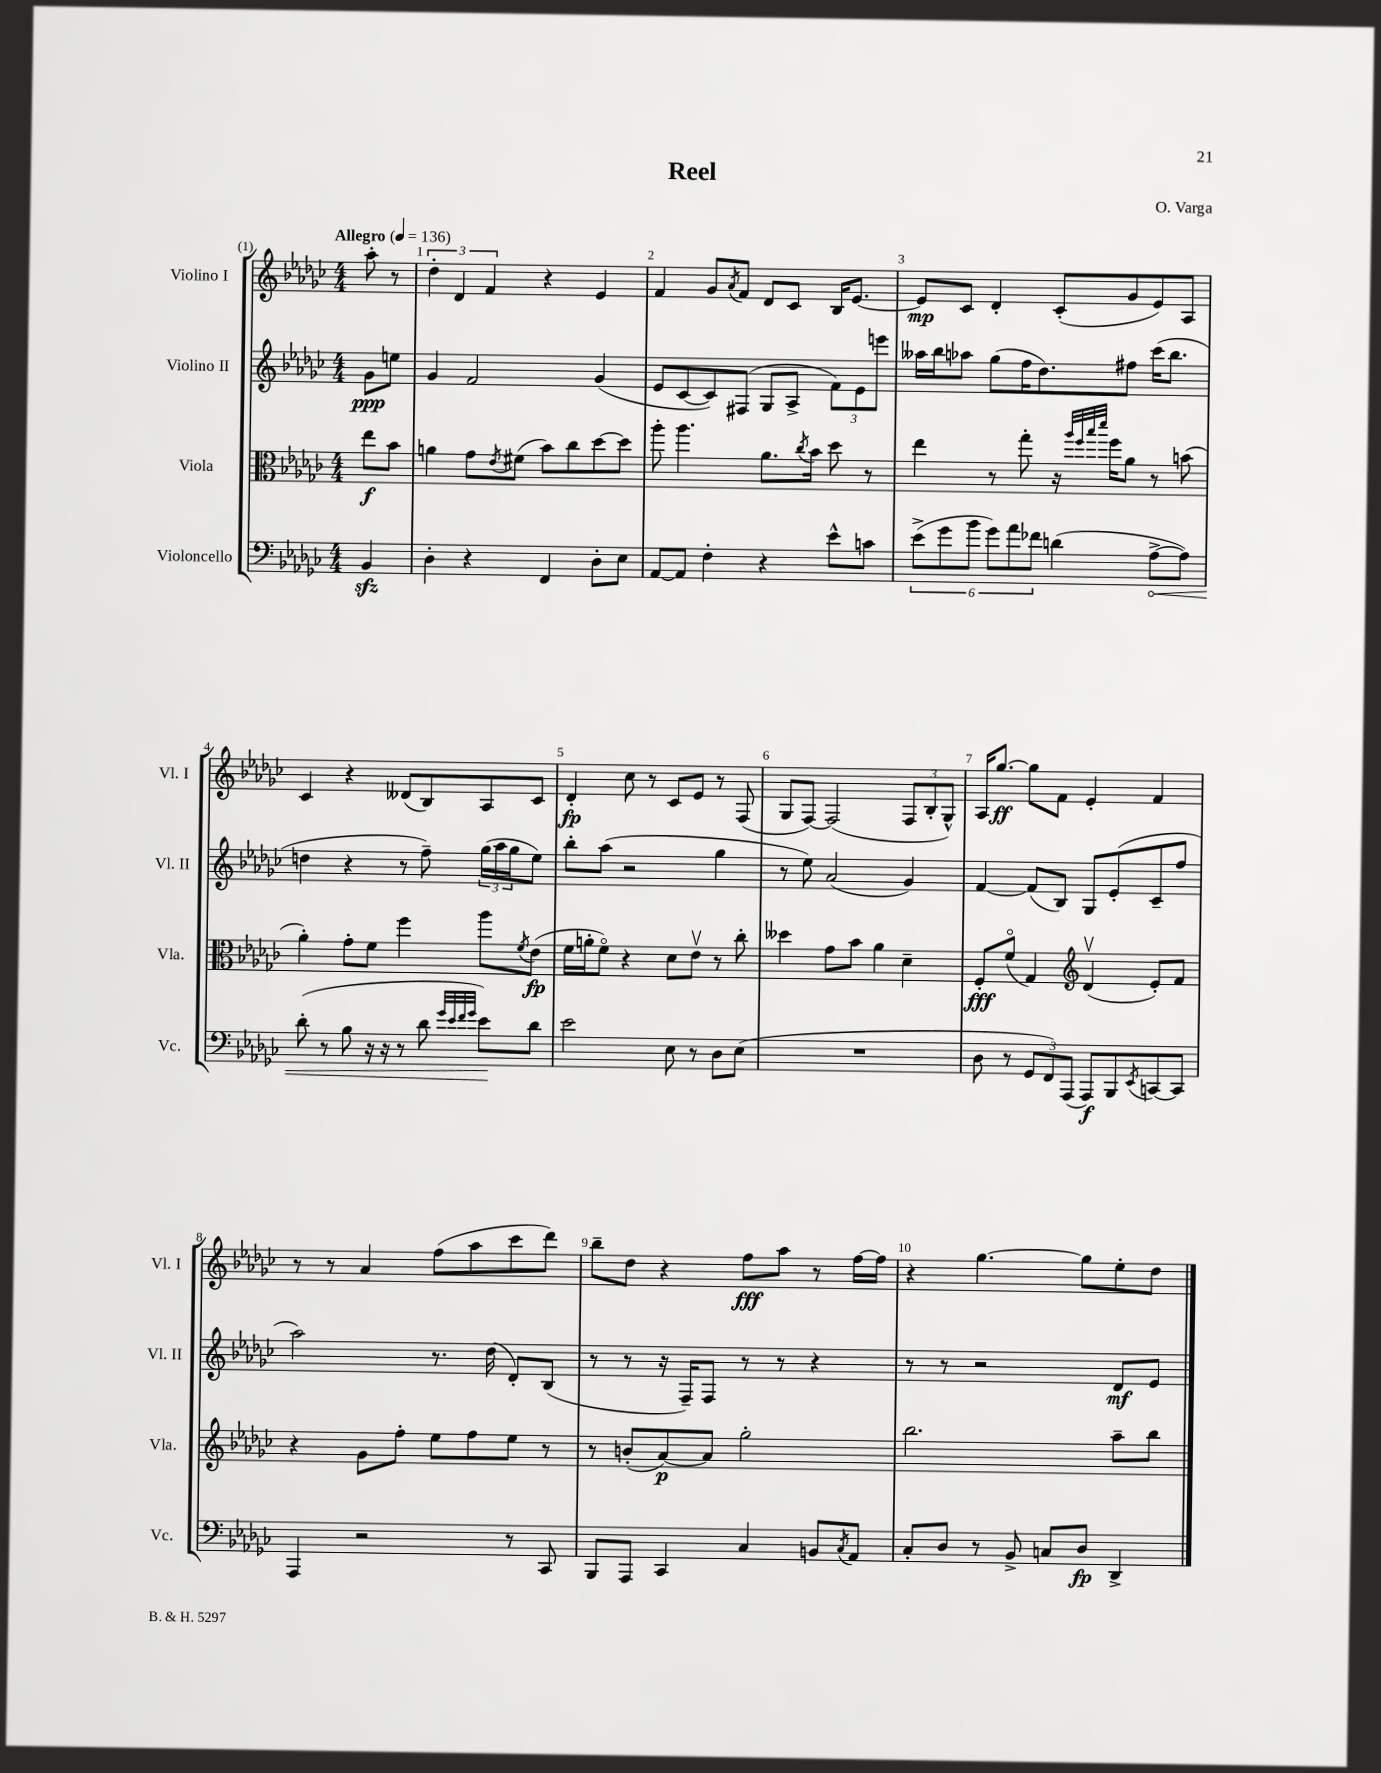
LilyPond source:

\header { title = "Reel" composer = "O. Varga" }
<<
\new StaffGroup <<
\new Staff = "s0" \with { instrumentName = "Violino I" shortInstrumentName = "Vl. I" } {
    \clef treble \key ges \major \numericTimeSignature \time 4/4 \partial 4 \tempo "Allegro" 4 = 136
    aes''8-. r8 |
    \tuplet 3/2 { des''4-. des'4 f'4 } r4 ees'4 |
    f'4 ges'8 \acciaccatura { aes'8 } f'8 des'8 ces'8 bes16 ees'8.~ |
    ees'8\mp ces'8 des'4-. ces'8-.( ges'8 ees'8) aes8 |
    ces'4 r4 deses'8( bes8) aes8 ces'8 |
    des'4-.\fp ces''8 r8 ces'8 ees'8 r8 f8( |
    ges8 f8~) f2( \tuplet 3/2 { f8 bes8-. ges8-^) } |
    aes16 ges''8.~\ff ges''8 f'8 ees'4-. f'4 |
    r8 r8 aes'4 f''8( aes''8 ces'''8 des'''8) |
    bes''8-- des''8 r4 f''8\fff aes''8 r8 f''16~ f''16 |
    r4 ges''4.~ ges''8 ees''8-. des''8 \bar "|." |
}
\new Staff = "s1" \with { instrumentName = "Violino II" shortInstrumentName = "Vl. II" } {
    \clef treble \key ges \major \numericTimeSignature \time 4/4 \partial 4
    ges'8\ppp e''8 |
    ges'4 f'2 ges'4( |
    ees'8 ces'8~ ces'8) fis8( ges8 aes8-> \tuplet 3/2 { f'8) ees'8 e'''8 } |
    aeses''16 bes''16 aes''8 ges''8( f''16 des''8.) fis''8 ces'''16( bes''8. |
    d''4 r4 r8 f''8--) \tuplet 3/2 { ges''16( aes''16 ges''16 } ees''8) |
    bes''8-. aes''8( r2 ges''4 |
    r8 ees''8) aes'2( ges'4) |
    f'4~ f'8( bes8) ges8 ees'8-.( ces'8-- f''8 |
    aes''2) r8. des''16( des'8-.) bes8( |
    r8 r8 r16 f16--) f8 r8 r8 r4 |
    r8 r8 r2 des'8\mf ees'8 \bar "|." |
}
\new Staff = "s2" \with { instrumentName = "Viola" shortInstrumentName = "Vla." } {
    \clef alto \key ges \major \numericTimeSignature \time 4/4 \partial 4
    ees''8\f bes'8 |
    a'4 ges'8 \acciaccatura { ees'8 } fis'8( bes'8) ces''8 des''8~ des''8 |
    aes''8-. aes''4. aes'8. \acciaccatura { ces''8 } bes'16 des''8 r8 |
    ees''4 r8 ges''8-. r16 \grace { aes''32 f''32 bes''32 des'''32 } f''16 aes'8 r8 b'8( |
    aes'4-.) ges'8-. f'8 f''4 aes''8 \acciaccatura { f'8 } ees'8\fp( |
    f'16 a'16-. f'8\flageolet) r4 des'8 ees'8\upbow r8 ces''8-. |
    deses''4 ges'8 bes'8 aes'4 des'4-- |
    f8-.\fff f'8\flageolet( ges4) \clef treble des'4\upbow( ees'8-.) f'8 |
    r4 ges'8 f''8-. ees''8 f''8 ees''8 r8 |
    r8 b'8-.( aes'8~\p) aes'8 ges''2-. |
    bes''2. aes''8-- bes''8 \bar "|." |
}
\new Staff = "s3" \with { instrumentName = "Violoncello" shortInstrumentName = "Vc." } {
    \clef bass \key ges \major \numericTimeSignature \time 4/4 \partial 4
    bes,4\sfz |
    des4-. r4 f,4 des8-. ees8 |
    aes,8~ aes,8 f4-. r4 ees'8-^ c'8 |
    \tuplet 6/4 { ees'8->( ges'8 bes'8 ges'8) aes'8 fes'8 } d'4( \once \override Hairpin.circled-tip = ##t aes8~->\< aes8) |
    des'8-.( r8 bes8 r16 r16 r8 des'8 \grace { ges'32 ees'32 f'32 ges'32 } ees'8\!) des'8 |
    ees'2 ees8 r8 des8 ees8( |
    R1 |
    des8 r8 \tuplet 3/2 { ges,8 f,8) aes,,8( } aes,,8\f) bes,,8 \acciaccatura { ees,8 } c,8~ c,8 |
    aes,,4 r2 r8 ces,8 |
    bes,,8 aes,,8 ces,4 ces4 b,8 \acciaccatura { ces8 } aes,8 |
    ces8-. des8 r8 bes,8-> c8 des8\fp des,4-> \bar "|." |
}
>>
>>
\layout { \context { \Score \override BarNumber.break-visibility = ##(#f #t #t) barNumberVisibility = #all-bar-numbers-visible } }
